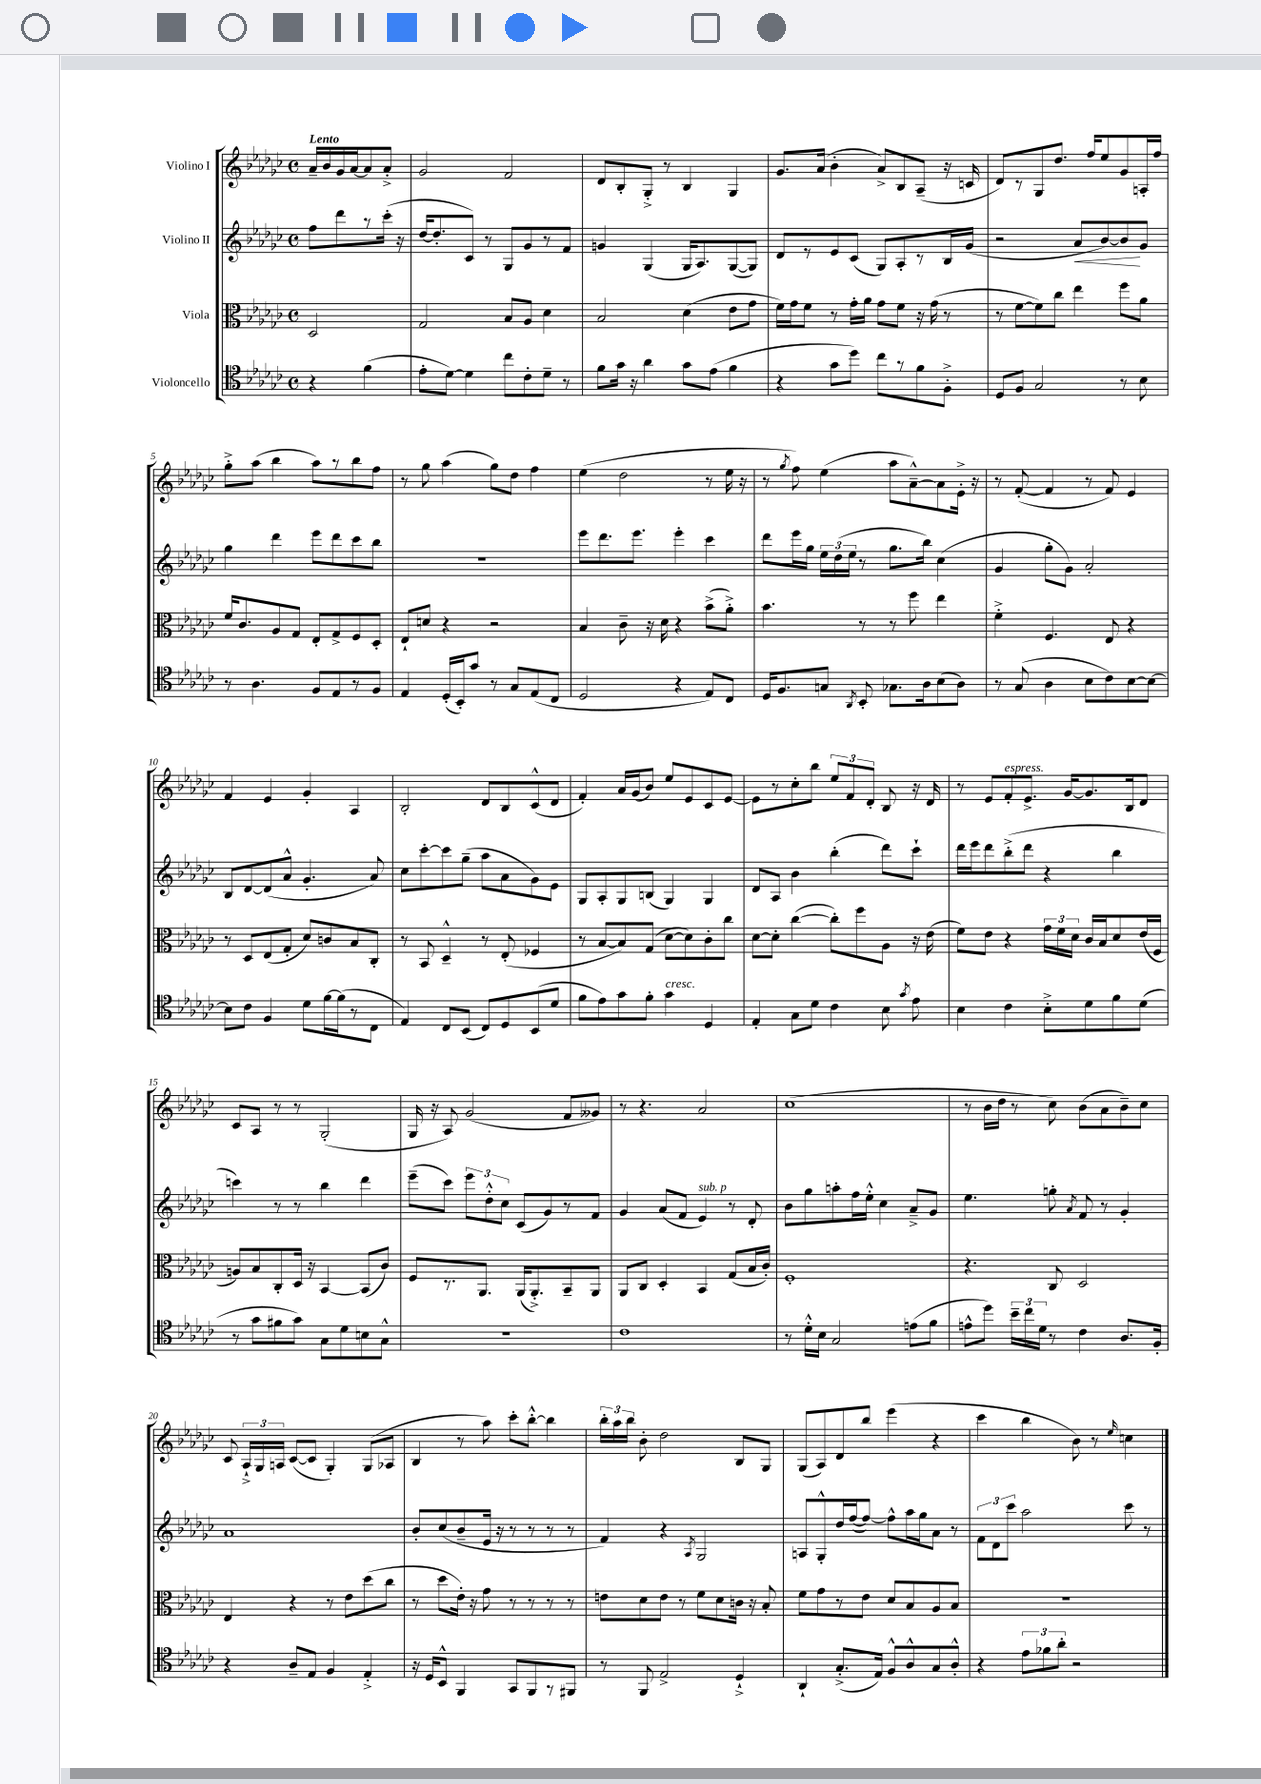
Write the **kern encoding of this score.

**kern	**kern	**kern	**dynam	**kern
*part4	*part3	*part2	*part2	*part1
*staff4	*staff3	*staff2	*staff2	*staff1
*I"Violoncello	*I"Viola	*I"Violino II	*	*I"Violino I
*clefC4	*clefC3	*clefG2	*	*clefG2
*k[b-e-a-d-g-c-]	*k[b-e-a-d-g-c-]	*k[b-e-a-d-g-c-]	*	*k[b-e-a-d-g-c-]
*M4/4	*M4/4	*M4/4	*	*M4/4
*met(c)	*met(c)	*met(c)	*	*met(c)
=	=	=	=	=
!	!	!	!	!LO:TX:a:B:t=Lento
4r	2D-/	8ff\L	.	16a-~/LL
.	.	.	.	16b-/
.	.	8ddd-\	.	16g-/
.	.	.	.	[16a-/J
(4f\	.	8r	.	8a-/]
.	.	(16ccc-'\Jk	.	8a-'^/J
.	.	16r	.	.
=1	=1	=1	=1	=1
8e-'\L	2G-/	[16dd-/KL	.	2g-/
.	.	8.dd-'/]	.	.
[8d-\J)	.	.	.	.
4d-\]	.	8c-/J)	.	.
.	.	8r	.	.
8cc-\L	8B-/L	8G-/L	.	2f/
8c-'\	8A-/J	8g-/	.	.
8d-~\J	4d-\	8r	.	.
8r	.	8f/J	.	.
=2	=2	=2	=2	=2
8f\L	2B-/	4gn/	.	8d-/L
16g-\Jk	.	.	.	8B-'/
16r	.	.	.	.
4a-\	.	(4G-/	.	8G-'^/J
.	.	.	.	8r
8g-\L	(4d-\	16G-/KL	.	4B-/
.	.	8.A-/)	.	.
(8e-\J	.	.	.	.
4f\	8e-\L	([8G-/	.	4G-/
.	8g-\J	8G-/J])	.	.
=3	=3	=3	=3	=3
4r	16f\LL)	8d-/L	.	8.g-/L
.	16g-\J	.	.	.
.	8f\J	8r	.	.
.	.	.	.	(16a-/Jk
8g-\L	8r	8e-/	.	4b-'\
8dd-\J)	16g-'\LL	(8c-/J	.	.
.	16a-\JJ	.	.	.
8cc-\L	8g-\L	8G-/L)	.	8a-^/L)
8r	8f\J	8A-'/	.	8B-/
8f\	16r	8r	.	(8A-~/J
.	(16g-\	.	.	.
8F'^\J	8r	16B-/L	.	16r
.	.	(16g-/JJ	.	16cn/
=4	=4	=4	=4	=4
8D-/L	8r	2r	.	8d-/L)
8F/J	[8f\L	.	.	8r
2G-/	8f\])	.	.	8G-/
.	8cc-\J	.	.	8.dd-/J
!	!	!	!LO:HP:b	!
.	4ee-\	8a-/L	<	.
.	.	.	.	16ff/KL
.	.	[8b-/)	.	8ee-/
8r	8ff\L	8b-/]	.	8g-/
8B-\	8a-\J	8g-/J	[	16An'/L
.	.	.	.	16ff/JJ
!!LO:LB:g=z
=5	=5	=5	=5	=5
8r	16f/KL	4gg-\	.	8gg-'^\L
.	8.c-/	.	.	.
4.A-\	.	.	.	(8aa-\J
.	8A-/	4ddd-\	.	4bb-\
.	8G-/J	.	.	.
8F/L	8E-'/L	8eee-\L	.	8aa-\L)
8E-/	8G-^/	8ddd-\	.	8r
8r	8F/	8ccc-\	.	8bb-\
8F/J	8D-'/J	8bb-\J	.	8ff\J
=6	=6	=6	=6	=6
4E-/	8E-`/L	1r	.	8r
.	8dn/J	.	.	8gg-\
(16D-'/LL	4r	.	.	(4aa-\
16BB-'/J)	.	.	.	.
8g-/J	.	.	.	.
8r	2r	.	.	8gg-\L)
8G-/L	.	.	.	8dd-\J
(8E-/	.	.	.	4ff\
8C-/J	.	.	.	.
=7	=7	=7	=7	=7
2D-/	4B-/	8eee-\L	.	(4ee-\
.	.	8.ddd-\	.	.
.	8c-~\	.	.	2dd-\
.	.	8.eee-\J	.	.
.	16r	.	.	.
.	16d-\	.	.	.
4r	4r	4eee-'\	.	.
8E-/L)	(8b-^\L	4ccc-\	.	8r
8C-/J	8a-'^\J)	.	.	16ee-\
.	.	.	.	16r
=8	=8	=8	=8	=8
16D-/KL	4.b-\	8ddd-\L	.	8r
8.F/	.	.	.	.
.	.	.	.	8qgg-/
.	.	16eee-\L	.	8ff\)
.	.	16gg-\JJ	.	.
8Gn/J	.	24ee-\LL	.	(4ee-\
.	.	(24dd-\	.	.
.	.	24ee-\JJ	.	.
8qAA-/	.	.	.	.
8BB-'/	8r	8r	.	.
8.G-X\L	8r	8.gg-\L	.	8aa-\L
.	8ff\	.	.	[8a-~^^\)
16A-\k	.	16bb-\Jk)	.	.
(8B-\	4ee-\	(4cc-\	.	8a-\]
8A-\J)	.	.	.	16e-'^\Jk
.	.	.	.	16r
=9	=9	=9	=9	=9
8r	4f'^\	4g-/	.	8r
(8G-/	.	.	.	([8f'/
4A-\	4.F/	8gg-'\L	.	4f/]
.	.	8g-\J)	.	.
8B-\L	.	2a-'/	.	8r
8c-\)	8E-/	.	.	8f/)
[8B-\	4r	.	.	4e-/
8B-\J_	.	.	.	.
!!LO:LB:g=z
=10	=10	=10	=10	=10
8B-\L]	8r	8B-/L	.	4f/
8c-\J	8D-/L	[8d-/	.	.
4F/	(8E-/	(8d-/]	.	4e-/
.	8G-'/J	8a-^^/J	.	.
8d-\L	8d-/L)	4.g-'/	.	4g-'/
[16f\L	8cn/	.	.	.
(16f\J]	.	.	.	.
8r	8B-/	.	.	4A-/
8C-\J	8C-'/J	8a-/)	.	.
=11	=11	=11	=11	=11
4E-/)	8r	8cc-\L	.	2B-'/
.	8BB-/	[8ccc-'\	.	.
8C-/L	4D-~^^/	8ccc-\]	.	.
(8BB-/J	.	(8gg-~\J	.	.
8C-/L)	8r	8aa-\L	.	8d-/L
8D-/	(8E-'/	8a-\	.	8B-/
(8BB-/	4F-X/	8g-\)	.	(8c-^^/
8d-/J	.	8e-\J	.	8d-/J
=12	=12	=12	=12	=12
8f\L	8r	8G-/L	.	4f'/)
8e-\)	[8B-/L	8A-'/	.	.
8g-\	8B-/])	8G-/	.	16a-/LL
.	.	.	.	(16g-/J
8f'\J	(8G-/J	(8Bn/J	.	8b-/J)
!LO:TX:a:i:t=cresc.	!	!	!	!
4g-\	[8d-\L	4G-/)	.	8ee-/L
.	8d-\])	.	.	8e-/
4D-/	8c-'\	4G-/	.	8c-/
.	8cc-\J	.	.	[8e-/J
=13	=13	=13	=13	=13
4E-'/	[8d-\L	8d-/L	.	8e-\L]
.	8d-'\J]	8A-/J	.	8r
8G-\L	([4cc-\	4b-\	.	8cc-'\
8d-\J	.	.	.	8bb-\J
4c-\	8cc-'\L])	(4bb-'\	.	12ee-/L
.	.	.	.	12f/
.	8ff\	.	.	.
.	.	.	.	12d-'/J
8B-\	8A-\J	8ddd-\L)	.	8B-/
8qg-/	.	.	.	.
8e-\	16r	8ccc-`\J	.	16r
.	(16e-\	.	.	16d-/
=14	=14	=14	=14	=14
4B-\	8f\L)	16ddd-\LL	.	8r
.	.	16eee-\J	.	.
.	8e-\J	8ddd-\	.	8e-/L
!	!	!	!	!LO:TX:a:i:t=espress.
4c-\	4r	(8bb-'^\	.	8f'/
.	.	8ddd-\J	.	8.e-^/J
8B-'^\L	24g-\LL	4r	.	.
.	24f\	.	.	.
.	.	.	.	[16g-/KL
.	24d-\JJ	.	.	.
8d-\	16c-/LL	.	.	8.g-/]
.	16B-/J	.	.	.
8f\	8d-/	4bb-\	.	.
.	.	.	.	16B-/k
(8d-\J	(16e-/L	.	.	8d-/J
.	16F/JJ	.	.	.
!!LO:LB:g=z
=15	=15	=15	=15	=15
8r	8An/L)	4cccn\)	.	8c-/L
8g-\L	8B-/	.	.	8A-/J
8f#X\	8C-'/	8r	.	8r
8g-\J)	16D-/Jk	8r	.	8r
.	16r	.	.	.
8G-\L	[4BB-/	4bb-\	.	(2G-'/
8d-\	.	.	.	.
8Bn\	(8BB-/L]	4ddd-\	.	.
8G-^^\J	8c-/J)	.	.	.
=16	=16	=16	=16	=16
1r	8F/L	(8eee-~\L	.	16G-/
.	.	.	.	16r
.	8.r	8ccc-\J)	.	8A-/)
.	.	12eee-\L	.	(2g-/
.	8.AA-/J	.	.	.
.	.	12dd-'^^\	.	.
.	.	12cc-\J	.	.
.	(16AA-/KL	(8c-/L	.	.
.	8.AA-'^/)	.	.	.
.	.	8g-/)	.	.
.	8BB-~/	8r	.	8f/L
.	8AA-/J	8f/J	.	8g--X/J)
=17	=17	=17	=17	=17
1c-	8AA-/L	4g-/	.	8r
.	8C-/J	.	.	4.r
.	4D-'/	(8a-/L	.	.
.	.	8f/J	.	.
!	!	!LO:TX:a:i:t=sub. p	!	!
.	4BB-/	4e-/)	.	2a-/
.	(8G-/L	8r	.	.
.	16B-/L	8d-'/	.	.
.	16c-'/JJ)	.	.	.
=18	=18	=18	=18	=18
8r	1F'	8b-\L	.	(1cc-
16d-'^^\LL	.	8gg-\	.	.
16B-\JJ	.	.	.	.
2G-/	.	8aan'\	.	.
.	.	16ff\L	.	.
.	.	16ee-'^^\JJ	.	.
.	.	4cc-\	.	.
(8en\L	.	8a-~^/L	.	.
8f\J	.	8g-/J	.	.
=19	=19	=19	=19	=19
8en^^\L	4.r	4.ee-\	.	8r
8dd-\J)	.	.	.	16b-\LL
.	.	.	.	16dd-\JJ
24b-~\LL	.	.	.	8r
24cc-\	.	.	.	.
24d-\JJ	.	.	.	.
8r	8C-/	8ggn'\	.	8cc-\)
.	.	8qa-/	.	.
4c-\	2D-/	8f/	.	(8b-\L
.	.	8r	.	8a-\
8.A-/L	.	4g-'/	.	8b-~\)
.	.	.	.	8cc-\J
16F'/Jk	.	.	.	.
!!LO:LB:g=z
=20	=20	=20	=20	=20
4r	4E-/	1a-	.	8c-/
.	.	.	.	24A-`^/LL
.	.	.	.	24G-/
.	.	.	.	24An/JJ
8A-~/L	4r	.	.	([8c-/L
8E-/J	.	.	.	8c-/J]
4F/	8r	.	.	4G-'/)
.	8e-\L	.	.	.
4E-'^/	(8dd-\	.	.	(8G-/L
.	8cc-\J	.	.	8A-X/J
=21	=21	=21	=21	=21
16r	8r	8b-'/L	.	4B-/
16D-/KL	.	.	.	.
8BB-^^/J	8dd-\L	(8cc-/	.	.
4FF/	16e-'\Jk)	8b-~/	.	8r
.	16r	.	.	.
.	8g-\	16e-/Jk	.	8aa-\)
.	.	16r	.	.
8GG-/L	8r	8r	.	8ccc-'\L
8FF/	8r	8r	.	[8bb-'^^\J
8r	8r	8r	.	4bb-\]
8FF#X/J	8r	8r	.	.
=22	=22	=22	=22	=22
8r	8en\L	4f/)	.	24bb-'\LL
.	.	.	.	24aa-\
.	.	.	.	24bb-\JJ
8FF/	8d-\	.	.	8b-'\
2E-^/	8e\J	4r	.	2dd-\
.	8r	.	.	.
.	.	8qA-/	.	.
.	8f\L	2G-/	.	.
.	8d-\	.	.	.
4D-`^/	16cn\Jk	.	.	8B-/L
.	16r	.	.	.
.	8B-'/	.	.	8G-/J
=23	=23	=23	=23	=23
4AA-`/	8f\L	8An/L	.	(8G-/L
.	8g-\	8G-'^^/	.	8A-/)
(8.G-'^/L	8r	16dd-/L	.	8d-/
.	.	([16ff/J	.	.
.	8e-\J	8ff/J_)	.	8bb-/J
16E-/Jk)	.	.	.	.
8F^^/L	8d-/L	8ff^^\L]	.	(4eee-\
8A-^^/	8B-/	16aa-\L	.	.
.	.	16gg-\J	.	.
8G-/	8A-/	8a-\J	.	4r
8A-'^^/J	8B-/J	8r	.	.
=24	=24	=24	=24	=24
4r	1r	12f\L	.	4ccc-\
.	.	12d-\	.	.
.	.	12ccc-\J	.	.
12e-\L	.	2aa-\	.	4bb-\
12f-X\	.	.	.	.
12a-'\J	.	.	.	.
2r	.	.	.	8b-\)
.	.	.	.	8r
.	.	.	.	16qqee-/
.	.	8ccc-\	.	4ccn\
.	.	8r	.	.
==	==	==	==	==
*-	*-	*-	*-	*-
